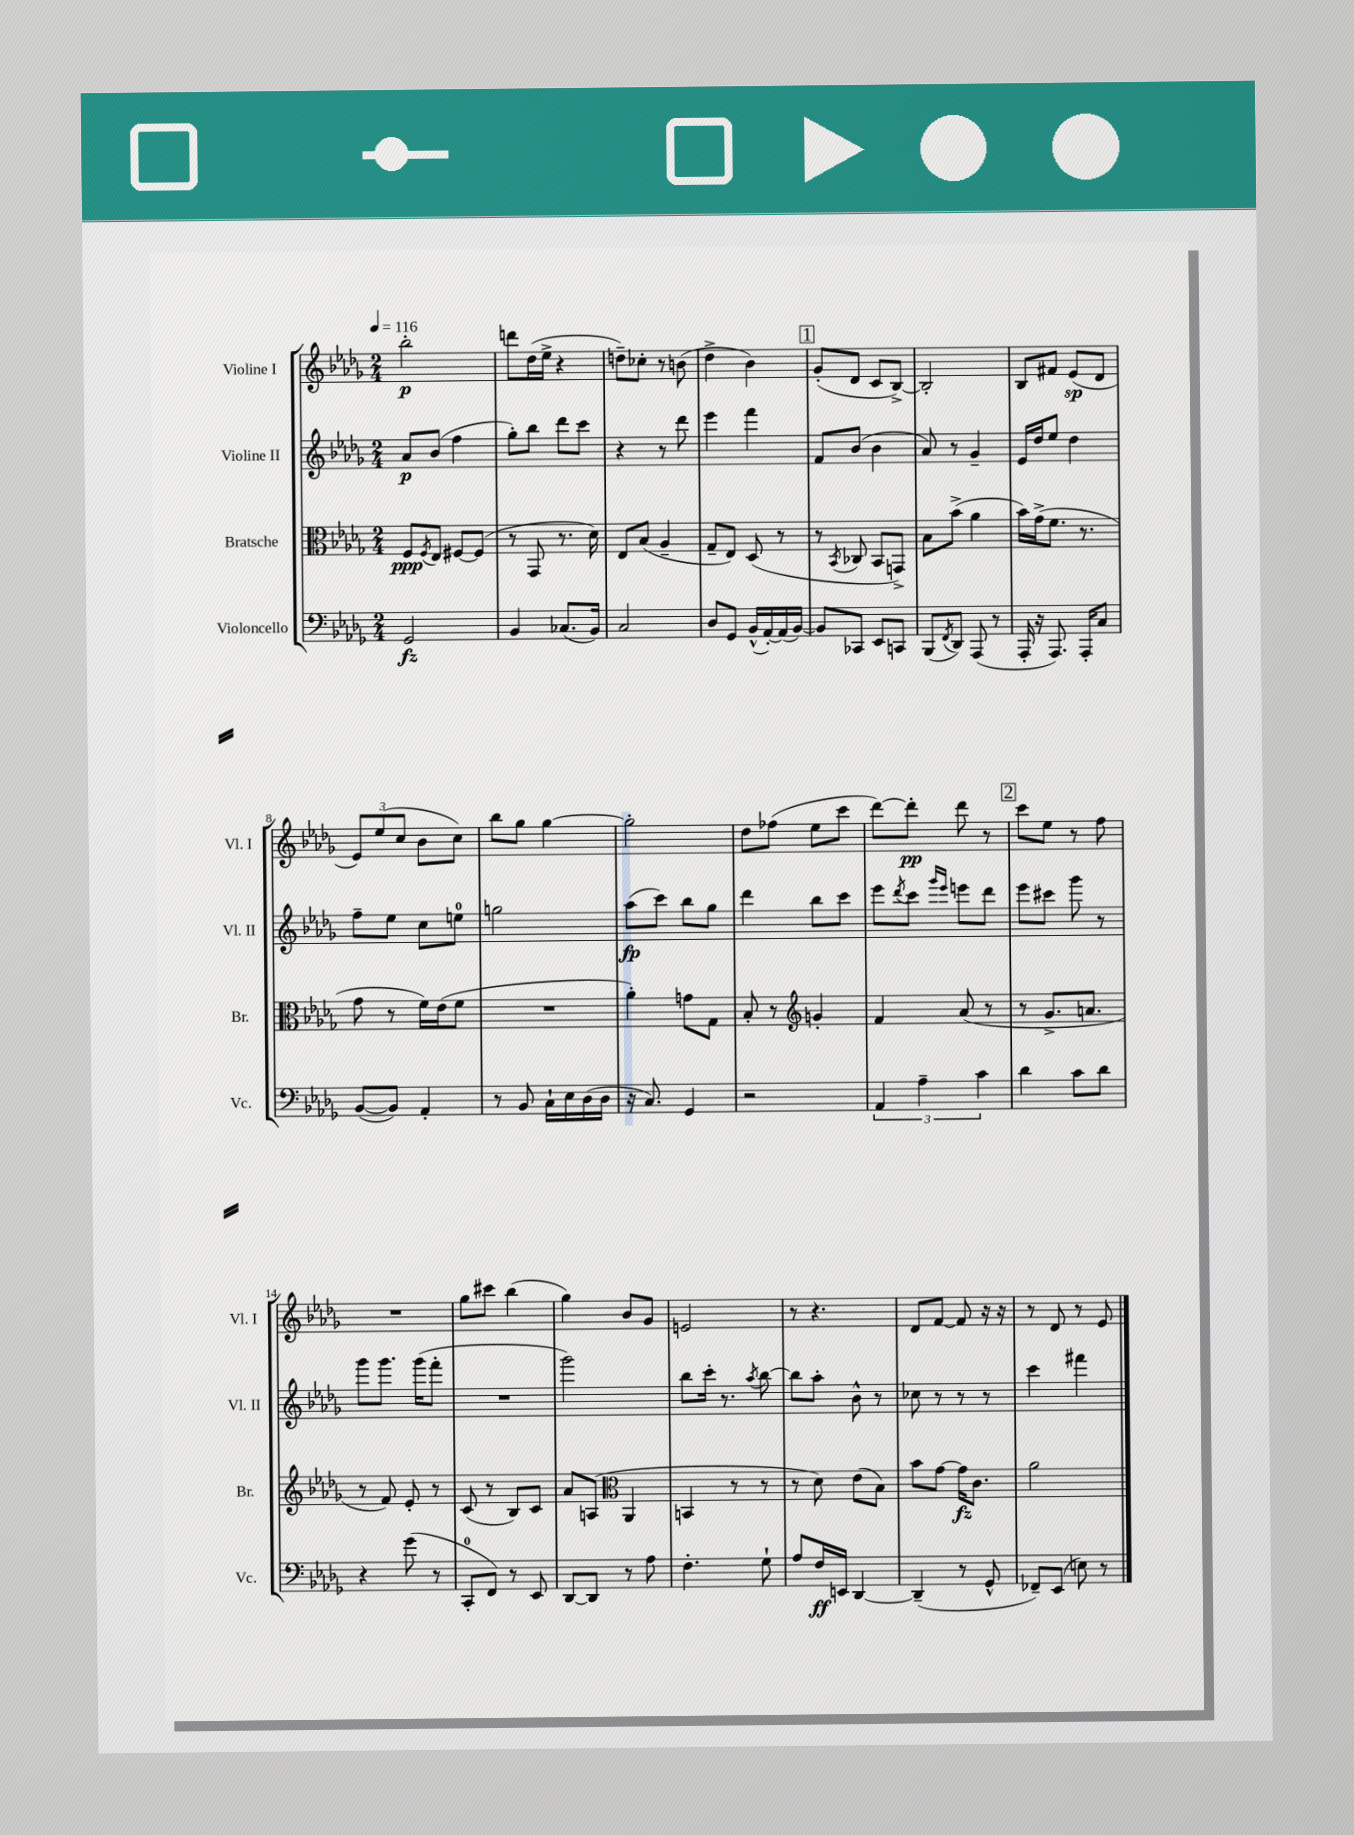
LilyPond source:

<<
\new StaffGroup <<
\new Staff = "s0" \with { instrumentName = "Violine I" shortInstrumentName = "Vl. I" } {
    \clef treble \key des \major \numericTimeSignature \time 2/4 \tempo 4 = 116
    bes''2-.\p |
    d'''8 des''16( ees''16-> r4 |
    d''8--) ces''8-. r8 b'8( |
    des''4-> bes'4) |
    \mark \markup { \box "1" } ges'8-.( des'8 c'8 bes8~->) |
    bes2-. |
    bes8 fis'8 ees'8\sp( des'8 |
    \tuplet 3/2 { ees'8) ees''8( c''8 } bes'8 c''8) |
    bes''8 ges''8 ges''4~ |
    ges''2-. |
    des''8 fes''8( ees''8 c'''8 |
    des'''8~) des'''8-.\pp des'''8 r8 |
    \mark \markup { \box "2" } c'''8 ees''8 r8 f''8 |
    R2 |
    ges''8 cis'''8 bes''4( |
    ges''4) bes'8 ges'8 |
    e'2 |
    r8 r4. |
    des'8 f'8~ f'8 r16 r16 |
    r8 des'8 r8 ees'8 \bar "|." |
}
\new Staff = "s1" \with { instrumentName = "Violine II" shortInstrumentName = "Vl. II" } {
    \clef treble \key des \major \numericTimeSignature \time 2/4
    aes'8\p bes'8( f''4 |
    ges''8-.) bes''8 des'''8 c'''8 |
    r4 r8 des'''8 |
    ees'''4 f'''4 |
    \mark \markup { \box "1" } f'8 bes'8( bes'4 |
    aes'8) r8 ges'4-- |
    ees'16 des''16 ees''8 des''4 |
    f''8-- ees''8 c''8 e''8-0 |
    g''2 |
    aes''8\fp( c'''8) bes''8 ges''8 |
    des'''4 bes''8 c'''8 |
    ees'''8 \acciaccatura { des'''8 } c'''8 \grace { ges'''16 ees'''16 } e'''8 des'''8 |
    \mark \markup { \box "2" } ees'''8 cis'''8 ges'''8 r8 |
    ges'''8 ges'''8. ges'''16( f'''8-. |
    R2 |
    ges'''2) |
    bes''8 c'''16-. r8. \acciaccatura { aes''8 } bes''8~ |
    bes''8 aes''8-. bes'8-^ r8 |
    ces''8 r8 r8 r8 |
    c'''4 fis'''4 \bar "|." |
}
\new Staff = "s2" \with { instrumentName = "Bratsche" shortInstrumentName = "Br." } {
    \clef alto \key des \major \numericTimeSignature \time 2/4
    f8\ppp \acciaccatura { f8 } ees8 fis8~ fis8( |
    r8 ges,8 r8. des'16) |
    ees8 bes8( aes4-- |
    ges8-- ees8) des8( r8 |
    \mark \markup { \box "1" } r8 \acciaccatura { bes,8 } ces8 bes,8 g,8->) |
    bes8 bes'8->( aes'4 |
    bes'16) ges'16->( f'8. r8. |
    ges'8 r8 f'16) ees'16( f'8 |
    R2 |
    aes'4-.) g'8 ges8 |
    bes8-. r8 \clef treble g'4-. |
    f'4 aes'8( r8 |
    \mark \markup { \box "2" } r8 ges'8.-> a'8. |
    r8 f'8) ees'8-. r8 |
    c'8( r8 bes8) c'8 |
    aes'8 a8( \clef alto aes,4 |
    b,4 r8 r8 |
    r8 des'8) ees'8( bes8) |
    bes'8 ges'8~ ges'16\fz c'8. |
    aes'2 \bar "|." |
}
\new Staff = "s3" \with { instrumentName = "Violoncello" shortInstrumentName = "Vc." } {
    \clef bass \key des \major \numericTimeSignature \time 2/4
    ges,2\fz |
    bes,4 ces8.( bes,16) |
    c2 |
    des8 ges,8 bes,16-^( aes,16~-.) aes,16( bes,16~) |
    \mark \markup { \box "1" } bes,8 ces,8 ees,8 c,8 |
    bes,,8( \acciaccatura { f,8 } des,8) aes,,8( r8 |
    aes,,16-. r16 aes,,8.) aes,,16-. c8 |
    bes,8~( bes,8) aes,4-. |
    r8 bes,8 c16-! ees16 des16( des16 |
    r16 c8.) ges,4 |
    r2 |
    \tuplet 3/2 { aes,4 aes4-- c'4 } |
    \mark \markup { \box "2" } des'4 c'8 des'8 |
    r4 ges'8( r8 |
    c,8-0-. f,8) r8 ees,8 |
    des,8~ des,8 r8 aes8 |
    f4.-. ges8-! |
    aes8 f16\ff e,16 des,4~ |
    des,4--( r8 ges,8-^ |
    fes,8--) ees,8( e8) r8 \bar "|." |
}
>>
>>
